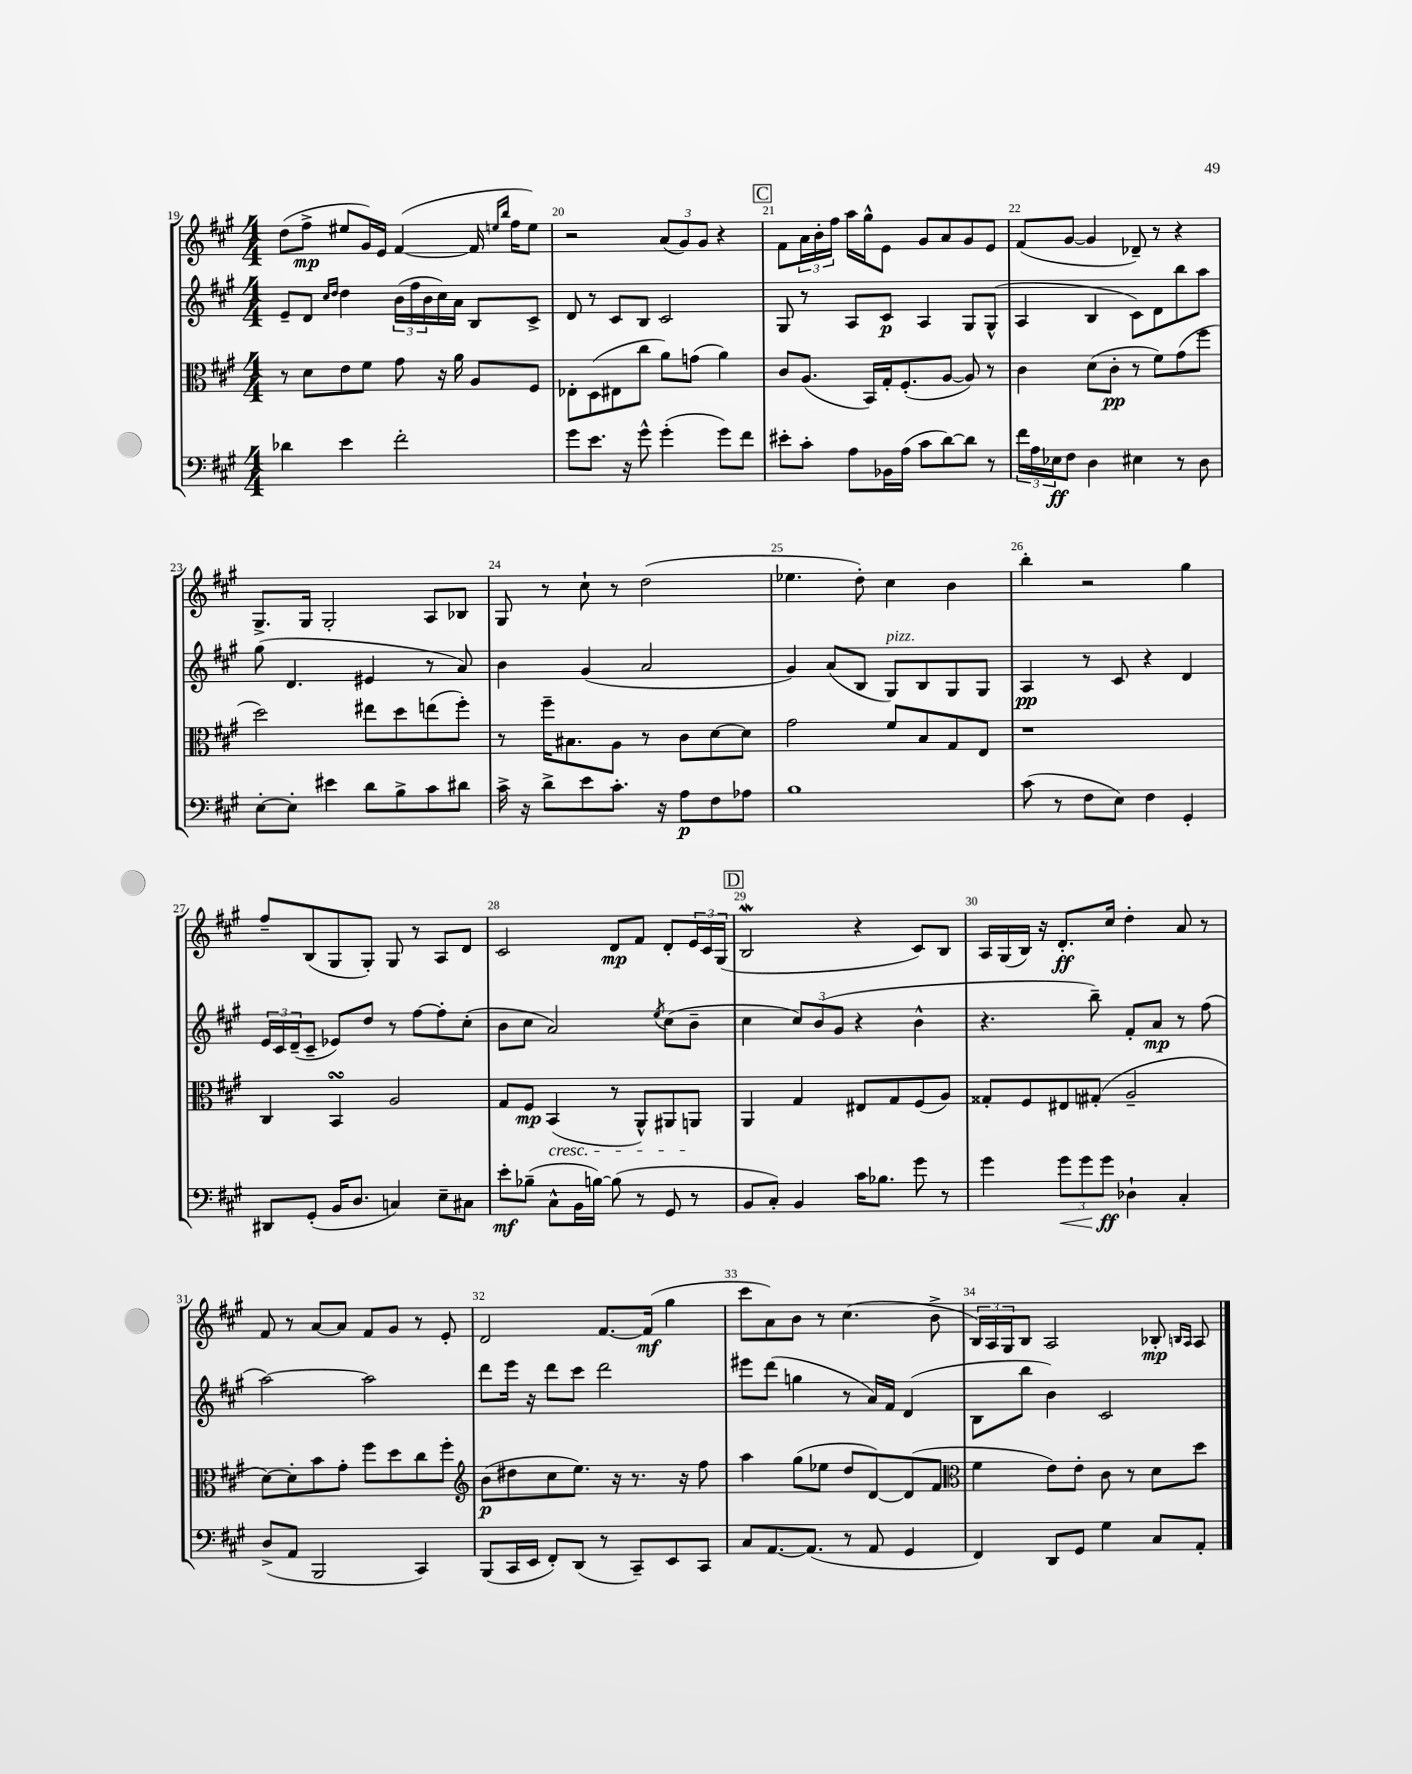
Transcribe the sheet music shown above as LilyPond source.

<<
\new StaffGroup <<
\new Staff = "s0" {
    \clef treble \key a \major \numericTimeSignature \time 4/4
    d''8( fis''8->\mp eis''8 gis'16) e'16 fis'4~( fis'16 \grace { e''16 b''16 } fis''16 e''8) |
    r2 \tuplet 3/2 { a'8( gis'8) gis'8 } r4 |
    \mark \markup { \box "C" } fis'8 \tuplet 3/2 { a'16 b'16-. fis''16 } a''16 gis''16-^ e'8 gis'8 a'8 gis'8 e'8 |
    fis'8( gis'8~ gis'4 des'8--) r8 r4 |
    gis8.-> gis16 gis2-. a8 bes8 |
    gis8 r8 cis''8-! r8 d''2( |
    ees''4. d''8-.) cis''4 b'4 |
    b''4-. r2 gis''4 |
    fis''8-- b8( gis8 gis8-.) gis8 r8 a8 d'8 |
    cis'2 d'8\mp fis'8 d'8-. \tuplet 3/2 { e'16 cis'16 gis16( } |
    \mark \markup { \box "D" } b2\mordent r4 cis'8) b8 |
    a16 gis16( b16) r16 d'8.-.\ff cis''16 d''4-. a'8 r8 |
    fis'8 r8 a'8~ a'8 fis'8 gis'8 r8 e'8-. |
    d'2 fis'8.~ fis'16\mf( gis''4 |
    cis'''8 a'8) b'8 r8 cis''4.( b'8-> |
    \tuplet 3/2 { b16) a16 gis16 } b8 a2 bes8-.\mp \grace { b16 a16 } a8 \bar "|." |
}
\new Staff = "s1" {
    \clef treble \key a \major \numericTimeSignature \time 4/4
    e'8-- d'8 \grace { cis''16 d''16 } d''4 \tuplet 3/2 { b'16( fis''16 b'16 } cis''16) a'16 b8 cis'8-> |
    d'8 r8 cis'8 b8 cis'2 |
    \mark \markup { \box "C" } gis8 r8 a8 cis'8\p a4 gis8 gis8-^( |
    a4 b4 cis'8) d'8 b''8 a''8 |
    gis''8( d'4. eis'4 r8 a'8) |
    b'4 gis'4( a'2 |
    gis'4) a'8( b8 gis8^\markup { \italic "pizz." }) b8 gis8 gis8 |
    a4\pp r8 cis'8 r4 d'4 |
    \tuplet 3/2 { e'16 cis'16 d'16--( } cis'8-- ees'8) d''8 r8 fis''8~ fis''8-. cis''8-.( |
    b'8 cis''8 a'2) \acciaccatura { e''8 } cis''8( b'8-- |
    \mark \markup { \box "D" } cis''4 \tuplet 3/2 { cis''8) b'8( gis'8 } r4 b'4-^ |
    r4. b''8--) fis'8-. a'8\mp r8 fis''8( |
    a''2~) a''2 |
    d'''8 e'''16 r16 d'''8 cis'''8 d'''2 |
    eis'''8 d'''8( g''4 r8 a'16) fis'16 d'4( |
    b8 b''8 b'4) cis'2 \bar "|." |
}
\new Staff = "s2" {
    \clef alto \key a \major \numericTimeSignature \time 4/4
    r8 d'8 e'8 fis'8 gis'8 r16 a'16 a8 fis8 |
    ees8-. d8( eis8 cis''8 a'8) g'8( a'4) |
    \mark \markup { \box "C" } cis'8 a8.( b,16) gis16-. fis8.-.( a8~ a8) r8 |
    cis'4 d'8( cis'8-.\pp r8 fis'8) gis'8( fis''8 |
    d''2) eis''8 d''8 e''8( fis''8-.) |
    r8 fis''16-- bis8. a8 r8 cis'8 d'8~ d'8 |
    gis'2 fis'8 b8 gis8 e8 |
    r1 |
    cis4 b,4\turn a2 |
    gis8 fis8\mp b,4\cresc( r8 a,8-^) ais,8 a,8\! |
    \mark \markup { \box "D" } a,4 gis4 eis8 gis8 fis8( a8) |
    gisis8-. fis8 eis8 gis8-.( a2-- |
    d'8~) d'8-. b'8 gis'8-. fis''8 d''8 cis''8 fis''8-. |
    \clef treble b'8\p( dis''8 cis''8 e''8.) r16 r8. r16 fis''8 |
    a''4 gis''8( ees''8 d''8 d'8~) d'8( fis'8 |
    \clef alto fis'4 e'8) e'8-. cis'8 r8 d'8 d''8 \bar "|." |
}
\new Staff = "s3" {
    \clef bass \key a \major \numericTimeSignature \time 4/4
    des'4 e'4 fis'2-. |
    gis'8 e'8. r16 gis'8-^ gis'4-.( gis'8) fis'8 |
    \mark \markup { \box "C" } eis'8-. cis'8-. a8 bes,16 a16( cis'8 d'8~) d'8 r8 |
    \tuplet 3/2 { fis'16 a16 ees16\ff } fis8 d4 eis4 r8 d8 |
    e8~-. e8-. eis'4 d'8 b8-> cis'8 dis'8 |
    cis'16-> r16 d'8-> e'8 cis'8.-. r16 a8\p fis8 aes8 |
    b1 |
    cis'8( r8 fis8 e8) fis4 gis,4-. |
    dis,8 gis,8-.( b,16 d8. c4) e8-- cis8 |
    e'8-.\mf bes8--( cis8-^ b,16 b16~) b8( r8 gis,8 r8 |
    \mark \markup { \box "D" } b,8 cis8-.) b,4 cis'16 bes8. gis'8 r8 |
    gis'4 \tuplet 3/2 { gis'8\< gis'8 gis'8\ff\! } des4-! cis4-. |
    d8->( a,8 b,,2 cis,4) |
    b,,8( cis,16 e,16 fis,8-.) d,8( r8 cis,8--) e,8 cis,8 |
    cis8 a,8.~ a,8.( r8 a,8 gis,4 |
    fis,4) d,8 gis,8 gis4 cis8 a,8-. \bar "|." |
}
>>
>>
\layout { \context { \Score currentBarNumber = #19 \override BarNumber.break-visibility = ##(#f #t #t) barNumberVisibility = #all-bar-numbers-visible } }
